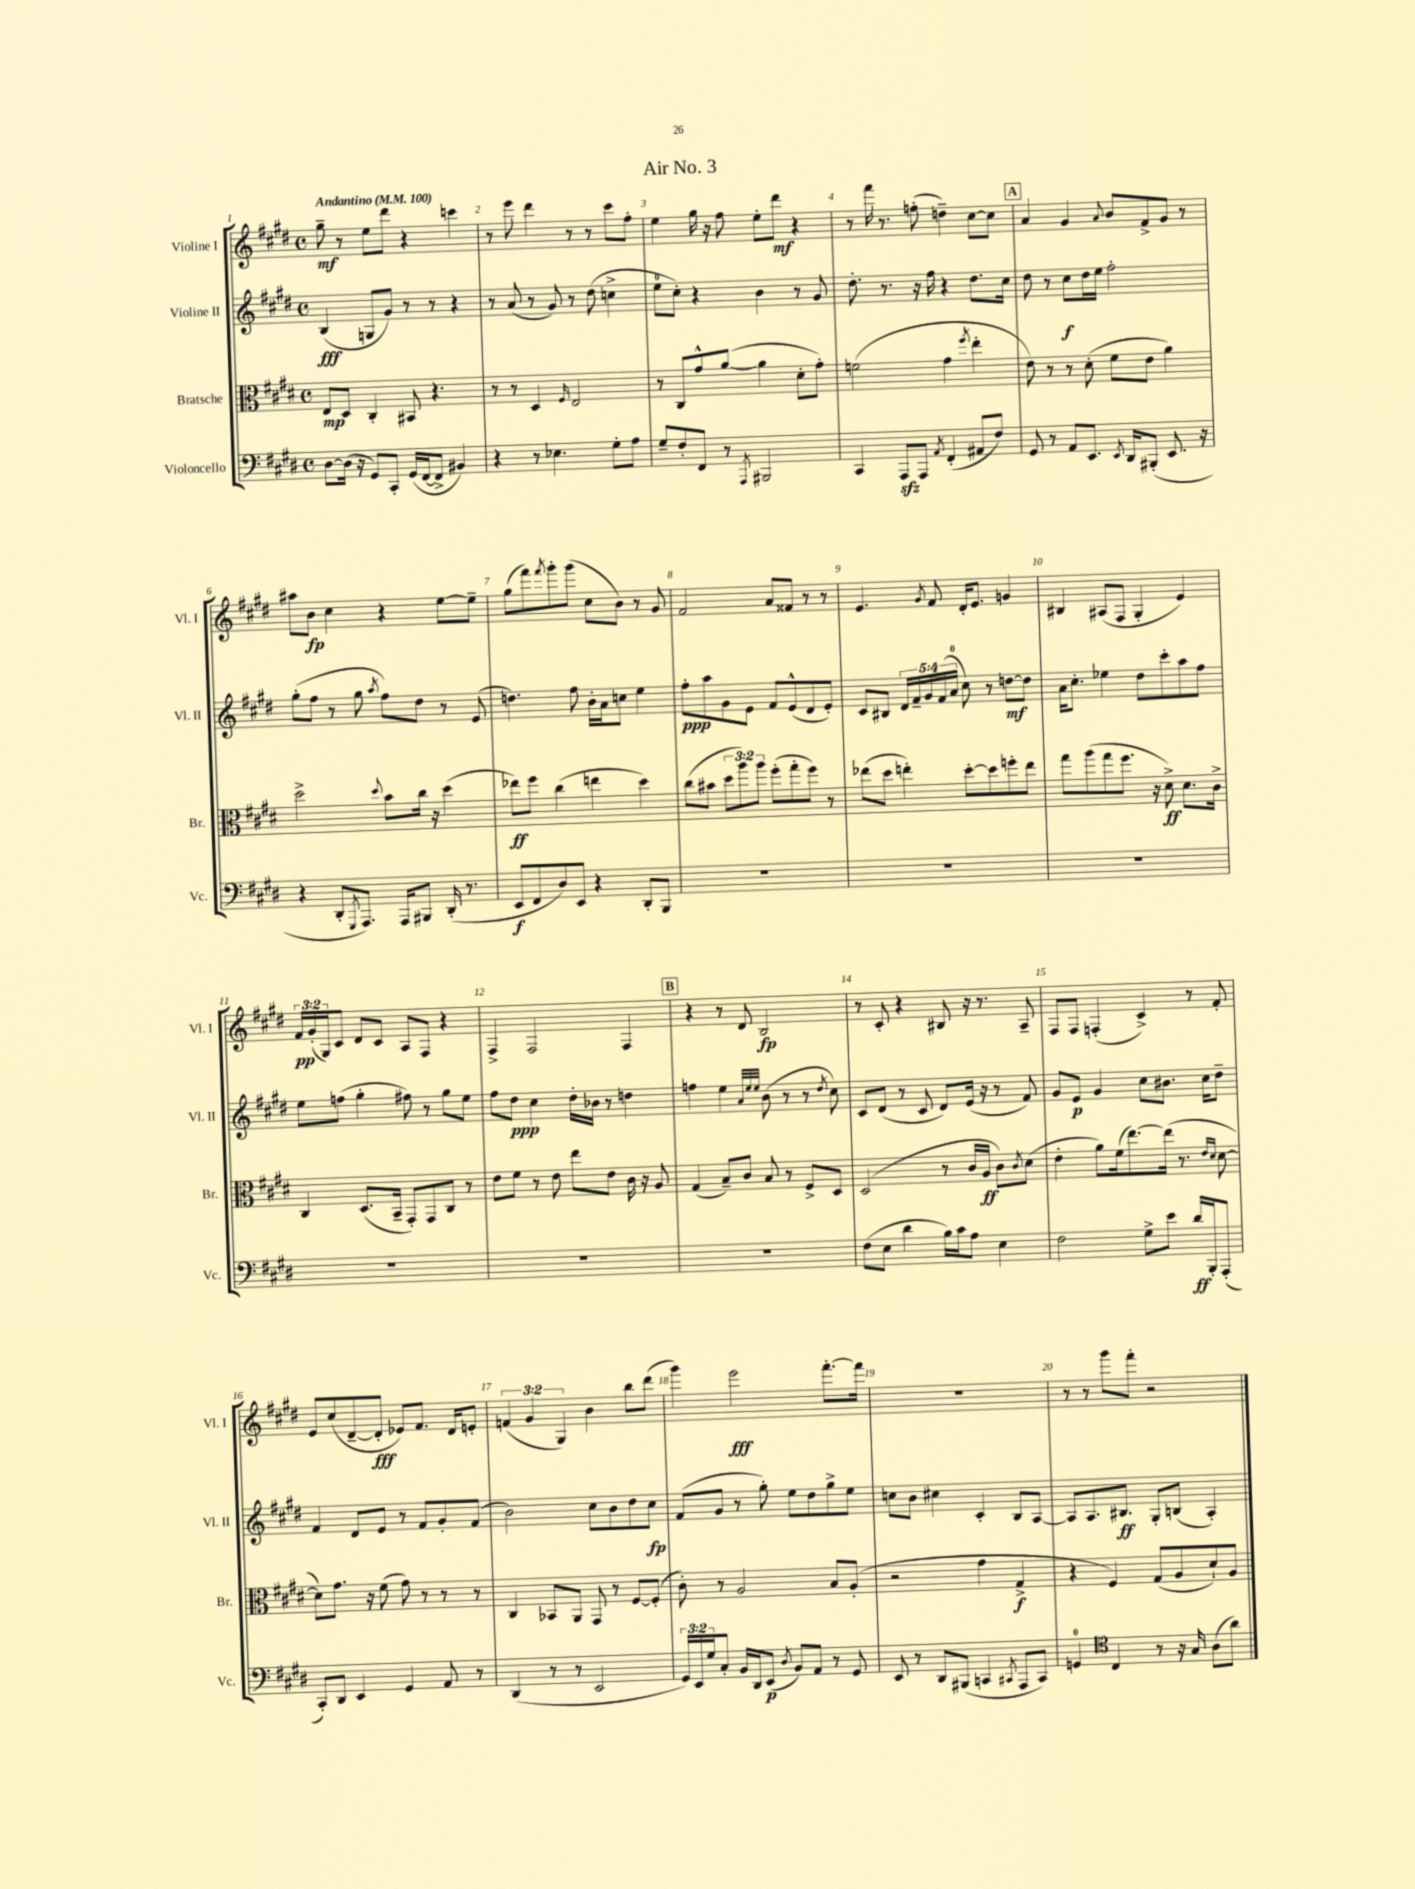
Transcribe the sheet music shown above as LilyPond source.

\header { title = "Air No. 3" }
<<
\new StaffGroup <<
\new Staff = "s0" \with { instrumentName = "Violine I" shortInstrumentName = "Vl. I" } {
    \clef treble \key e \major \defaultTimeSignature \time 4/4 \override Staff.TupletNumber.text = #tuplet-number::calc-fraction-text \tempo "Andantino" 4 = 100
    gis''8--\mf r8 e''8 dis'''8 r4 c'''4 |
    r8 e'''8 dis'''4 r8 r8 cis'''8 fis''8-. |
    e''4 gis''16 r16 fis''8 e''8-. dis'''8\mf r4 |
    r8 fis'''16 r8. f''8-.( d''4--) cis''8~ cis''8 |
    \mark \markup { \box "A" } a'4 gis'4 \appoggiatura { a'8 } b'8 fis'8-> gis'8 r8 |
    ais''8 b'8\fp cis''4 r4 e''8~ e''8-- |
    gis''8( fis'''8) \acciaccatura { fis'''8 } gis'''8-. gis'''8( cis''8 b'8) r8 gis'8 |
    fis'2 a'8 fisis'8 r8 r8 |
    e'4. \acciaccatura { gis'8 } fis'8 dis'16-. e'8. g'4 |
    bis4 ais8( fis8 gis4-. e'4) |
    \tuplet 3/2 { fis'16\pp gis'16-.( gis16) } cis'8 dis'8 cis'8 a8 fis8 r4 |
    fis4-> fis2 fis4 |
    \mark \markup { \box "B" } r4 r8 dis'8 b2\fp |
    r8 cis'8-. r4 bis8 r16 r8. a8-- |
    fis8 fis8 f4-.( cis'4->) r8 fis'8-. |
    e'8 cis''8( dis'8~-- dis'8-.\fff ees'8) fis'8. dis'16 e'8-. |
    \tuplet 3/2 { f'4( gis'4 gis4) } b'4 b''8 dis'''8( |
    gis'''4) e'''2\fff fis'''8.~-. fis'''16 |
    R1 |
    r8 r8 gis'''8 fis'''8-. r2 \bar "|." |
}
\new Staff = "s1" \with { instrumentName = "Violine II" shortInstrumentName = "Vl. II" } {
    \clef treble \key e \major \defaultTimeSignature \time 4/4 \override Staff.TupletNumber.text = #tuplet-number::calc-fraction-text
    b4\fff( g8 gis'8) r8 r8 r4 |
    r8 a'8( r8 gis'8) r8 dis''8( c''4-> |
    e''8-0 cis''8-.) r4 b'4 r8 gis'8 |
    dis''8.-. r8. r16 fis''16 r4 dis''8. cis''16 |
    \mark \markup { \box "A" } dis''8 r8 cis''8\f dis''16 e''16 fis''2-. |
    gis''8-.( fis''8 r8 gis''8 \acciaccatura { a''8 } fis''8) dis''8 r8 e'8( |
    d''4.) fis''8 b'16-. a'16 c''8 e''4 |
    fis''8-.\ppp a''8 gis'8 e'8 fis'8 e'8-^( dis'8 e'8-.) |
    cis'8 bis8 \tuplet 5/4 { dis'16 fis'16-- gis'16 fis'16( a'16-0 } cis''8) r8 d''8~\mf d''8 |
    a'16 cis''8.-. ees''4 dis''8 cis'''8-. a''8 fis''8 |
    e''8 f''8( gis''4-. fis''8) r8 gis''8 e''8 |
    fis''8 dis''8\ppp cis''4 dis''16-. bes'16 r8 d''4 |
    \mark \markup { \box "B" } f''4 e''4 \grace { a'32 e''32 e''32 } b'8( r8 r8 \acciaccatura { dis''8 } cis''8) |
    cis'8 dis'8( r8 cis'8 dis'8) e'16( r16 r8 fis'8) |
    gis'8 e'8\p gis'4 cis''8 bis'8. cis''16 dis''8-- |
    fis'4 dis'8 e'8 r8 fis'8 gis'8-. fis'8( |
    b'2) cis''8 b'8 dis''8 cis''8\fp |
    fis'8( gis'8 r8 gis''8-.) e''8 dis''8 gis''8-> e''8 |
    c''8 b'8 cis''4 cis'4-. b8 a8~ |
    a8 a8. bis8.\ff gis8-. b8( a4-.) \bar "|." |
}
\new Staff = "s2" \with { instrumentName = "Bratsche" shortInstrumentName = "Br." } {
    \clef alto \key e \major \defaultTimeSignature \time 4/4 \override Staff.TupletNumber.text = #tuplet-number::calc-fraction-text
    e8\mp dis8 cis4-. bis,8 r4. |
    r8 r8 dis4 \grace { fis16 } e2 |
    r8 cis8 gis'8-^ a'8~( a'4 dis'8-. gis'8-.) |
    f'2( gis'4 \acciaccatura { fis''8 } e''4-. |
    \mark \markup { \box "A" } e'8) r8 r8 dis'8-.( fis'8 e'8 a'4) |
    dis''2-> \appoggiatura { dis''8 } b'8 cis''16 r16 dis''4( |
    ees''8\ff) fis''8 cis''4( e''4 dis''4) |
    cis''8( bis'8 \tuplet 3/2 { dis''8 a''8) a''8 } fis''8-.( gis''8-. fis''8) r8 |
    ees''8( dis''8 e''4-.) dis''8~-. dis''8 f''8-. e''8 |
    gis''8 a''8( gis''8 fis''8. r16 dis'8->\ff) dis'8. cis'16-> |
    cis4 dis8.( b,16-- gis,8-.) gis,8 cis8 r8 |
    e'8 fis'8 r8 e'8 e''8 e'8 cis'16 r16 a8 |
    \mark \markup { \box "B" } gis4( b8--) cis'8 b8 r8 fis8-> dis8 |
    dis2( r8 cis'16 a16\ff cis'8) \acciaccatura { cis'8 } dis'8( |
    e'4-. a'8) fis'16( e''8.~) e''16( r8. \grace { e'16 dis'16 } dis'8~ |
    dis'8) gis'8. r16 fis'8( gis'8) r8 r8 r8 |
    cis4 bes,8 a,8 gis,8 r8 fis8~ fis8-.( |
    cis'8-.) r8 a2 b8 a8-.( |
    r2 gis'4 gis4->\f |
    r4 fis4) gis8( a8 dis'8-!) a8 \bar "|." |
}
\new Staff = "s3" \with { instrumentName = "Violoncello" shortInstrumentName = "Vc." } {
    \clef bass \key e \major \defaultTimeSignature \time 4/4 \override Staff.TupletNumber.text = #tuplet-number::calc-fraction-text
    dis8~ dis16( r16 gis,8) cis,8-. gis,16( fis,16~ fis,8-> bis,4) |
    r4 r8 ees4. gis8-. a8 |
    gis8-- fis8-. fis,8 r8 \acciaccatura { a,,8 } bis,,2 |
    cis,4 a,,8\sfz a,,8 \acciaccatura { a,8 } fis,4-.( ais,8 fis8) |
    \mark \markup { \box "A" } gis,8 r8 a,8 e,8. \acciaccatura { e,8 } dis,16 bis,,8-.( e,8. r16 |
    r4 dis,8-. \acciaccatura { gis,,8 } a,,8.) a,,16 bis,,8 dis,16-.( r8. |
    e,8\f fis,8 dis8) e,8 r4 dis,8-. b,,8 |
    R1 |
    R1 |
    R1 |
    R1 |
    R1 |
    \mark \markup { \box "B" } R1 |
    fis8( e8 dis'4 b16) cis'16 a8 e4 |
    fis2 gis8-> e'8 dis'16\ff b,,16-. a,,8-.( |
    cis,8-.) dis,8 e,4 gis,4 a,8 r8 |
    dis,4( r8 r8 e,2 |
    \tuplet 3/2 { gis,16) e,16 gis16 } cis8-. b,16 dis,16 e,8\p( \acciaccatura { dis8 } b,8) a,8 r8 gis,8 |
    e,8 r8 dis,8 bis,,8( c,4 \acciaccatura { cis,8 } a,,8 cis,8) |
    g,4-0 \clef tenor cis4 r8 r16 gis16 a8( a'8) \bar "|." |
}
>>
>>
\layout { \context { \Score \override BarNumber.break-visibility = ##(#f #t #t) barNumberVisibility = #all-bar-numbers-visible } }
